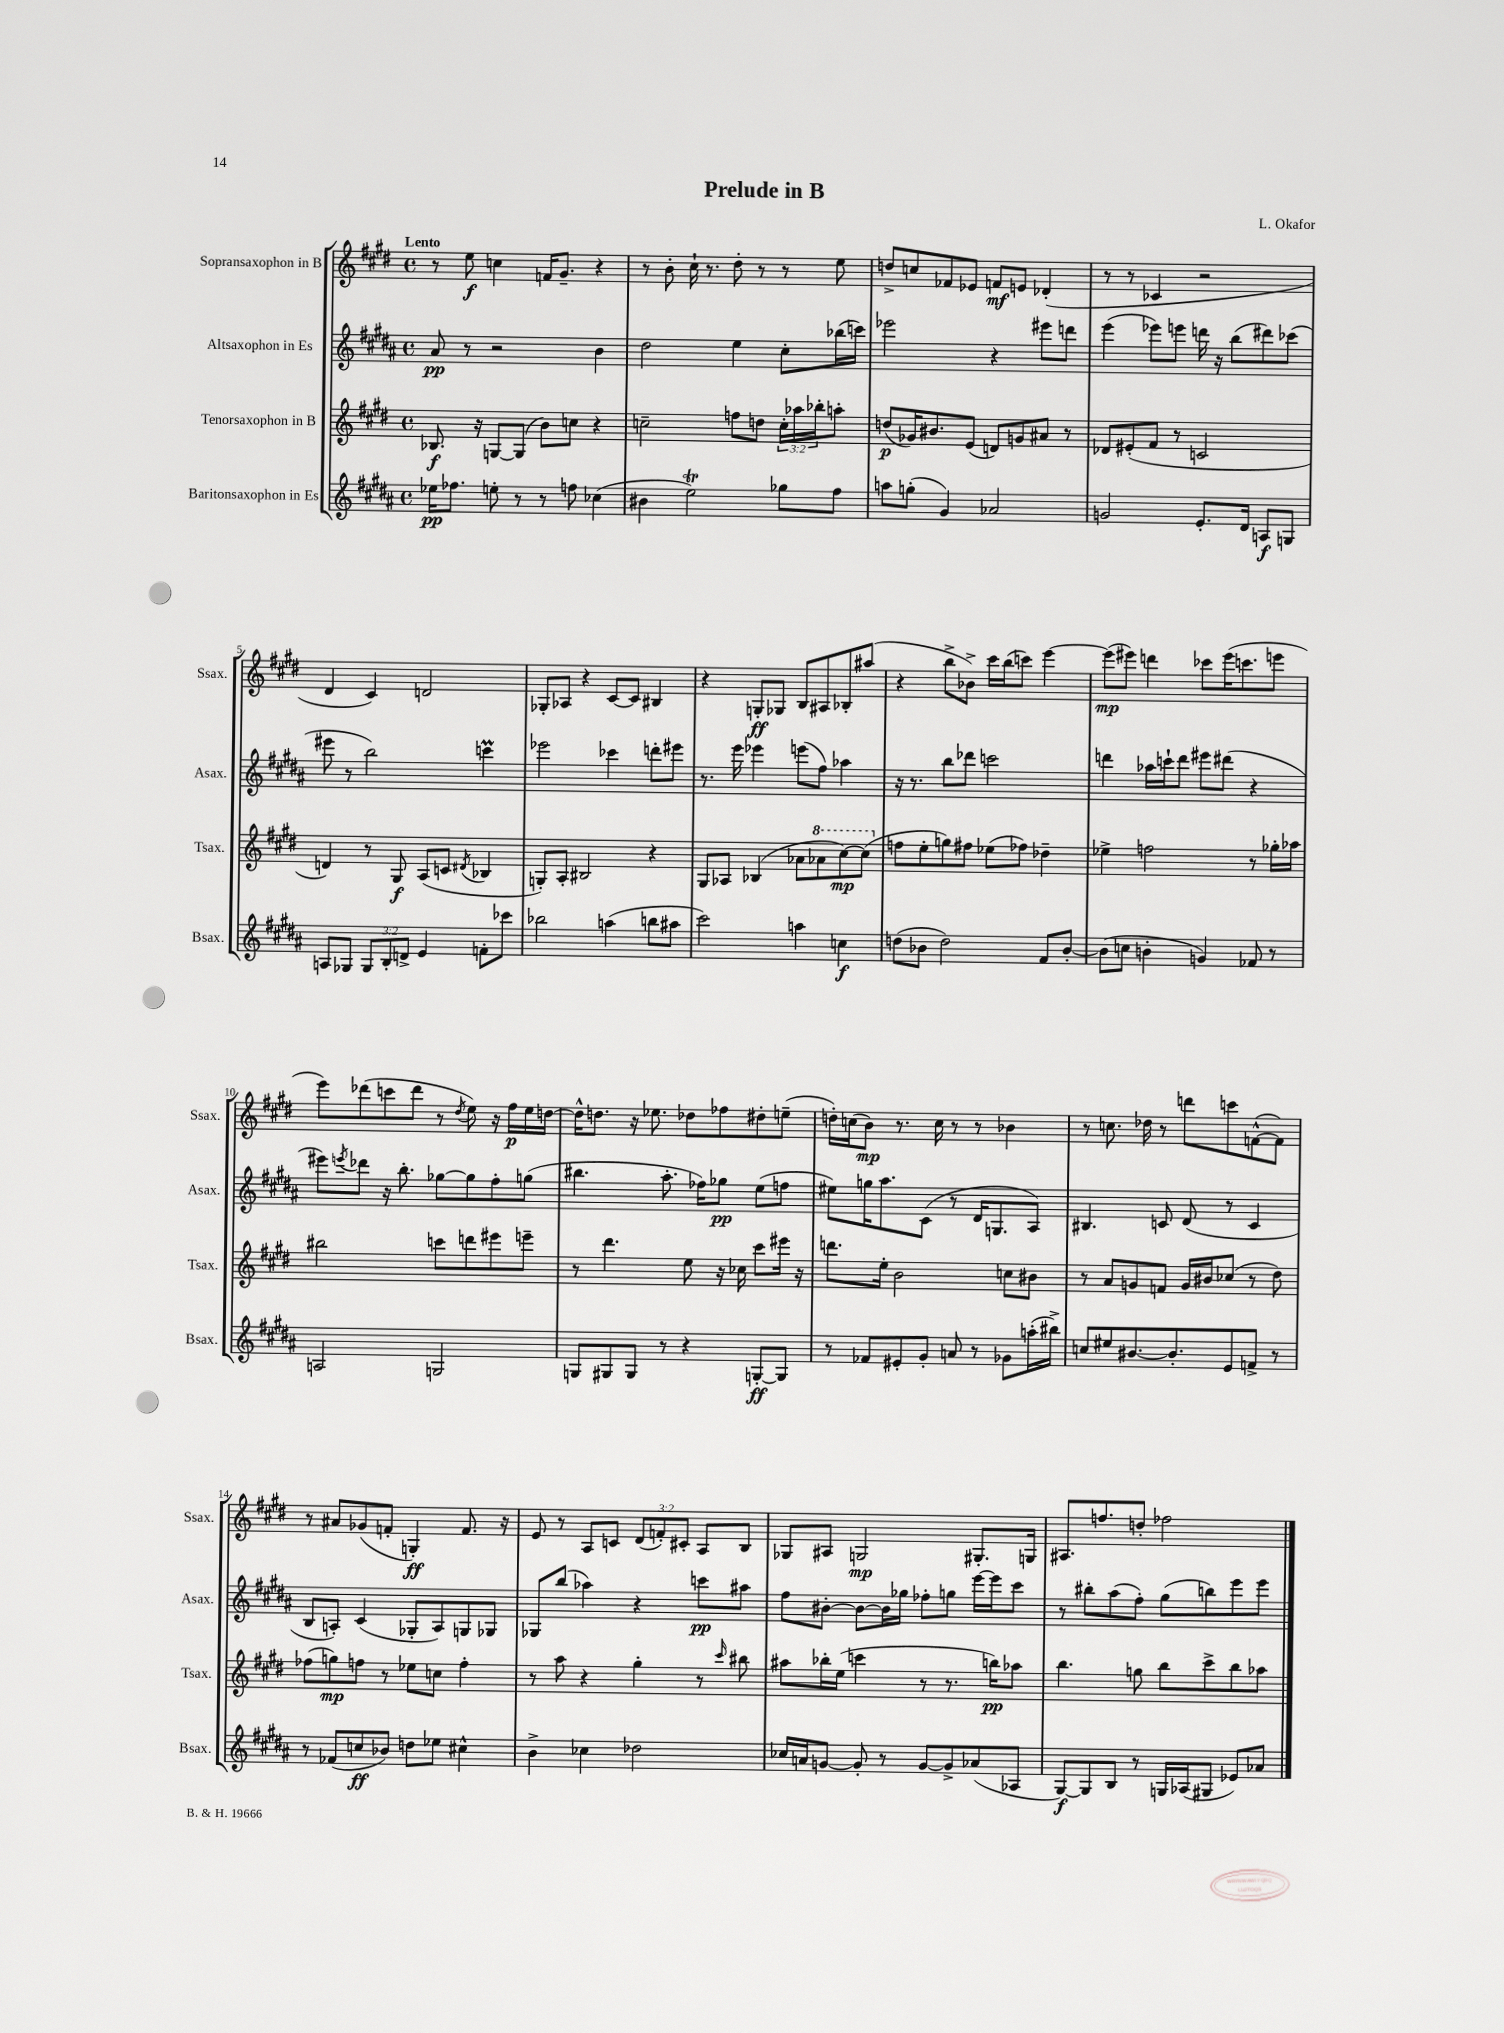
\header { title = "Prelude in B" composer = "L. Okafor" }
<<
\new StaffGroup <<
\new Staff = "s0" \with { instrumentName = "Sopransaxophon in B" shortInstrumentName = "Ssax." } {
    \clef treble \key e \major \defaultTimeSignature \time 4/4 \override Staff.TupletNumber.text = #tuplet-number::calc-fraction-text \tempo "Lento"
    r8 e''8\f c''4 f'16 gis'8.-- r4 |
    r8 b'8-. cis''16-! r8. dis''8-. r8 r8 e''8 |
    d''8-> c''8 fes'8 ees'8 f'8\mf e'8 des'4-.( |
    r8 r8 ces'4 r2 |
    dis'4 cis'4) d'2 |
    ges8-. aes8 r4 cis'8~ cis'8 bis4 |
    r4 g8-.\ff ges8 b8 ais8 bes8-. ais''8( |
    r4 b''8-> bes'8->) cis'''16 b''16( c'''8) e'''4~ |
    e'''8\mp( eis'''8) d'''4 ces'''8 eis'''16( c'''8. e'''8 |
    e'''8) des'''8( c'''8 des'''8 r8 \acciaccatura { dis''8 } e''8) r16 fis''16\p e''16 d''16~ |
    d''16-^ d''8. r16 ees''8. des''8 fes''8 dis''8-. e''8--( |
    d''16-.) c''16( b'8\mp) r8. c''16 r8 r8 bes'4 |
    r8 c''8. des''16 r8 d'''8 c'''8 f'8~-^( f'8) |
    r8 ais'8 ges'8( f'8-. g4-.\ff) f'8. r16 |
    e'8 r8 a8 c'8 \tuplet 3/2 { dis'8( f'8-.) cis'8-. } a8 b8 |
    ges8 ais8 g2\mp gis8.-. g16 |
    ais8. f''8. d''8-. fes''2 \bar "|." |
}
\new Staff = "s1" \with { instrumentName = "Altsaxophon in Es" shortInstrumentName = "Asax." } {
    \clef treble \key b \major \defaultTimeSignature \time 4/4
    ais'8\pp r8 r2 b'4 |
    dis''2 e''4 cis''8-. bes''16( c'''16) |
    ees'''2 r4 eis'''8 d'''8 |
    e'''4( ees'''8) e'''8 d'''16 r16 b''8( dis'''8) ces'''8( |
    eis'''8 r8 b''2) c'''4\prall |
    ees'''2 ces'''4 d'''8-. eis'''8 |
    r8. e'''16 ees'''4 e'''8( fis''8) aes''4 |
    r16 r8. b''8 des'''8 c'''2 |
    d'''4 aes''16 c'''16-! d'''8 eis'''8 dis'''8( r4 |
    eis'''8) \acciaccatura { e'''8 } des'''8 r16 b''8.-. ges''8~ ges''8 fis''8-. g''8( |
    bis''4. ais''8.-. fes''16) ges''8\pp e''8( f''8 |
    eis''8) g''16 ais''8. cis'8( r8 dis'16 g8. ais8) |
    bis4. c'8 dis'8( r8 c'4 |
    b8 a8-.) cis'4( ges8-. a8) g8 ges8 |
    ges8 b''8( aes''4) r4 c'''8\pp ais''8 |
    fis''8 bis'8~-. bis'8~ bis'16 ges''16 fes''8-. g''8 e'''16~ e'''16 cis'''8 |
    r8 bis''8-. ais''8( fis''8-.) gis''8( b''8) e'''8 e'''8 \bar "|." |
}
\new Staff = "s2" \with { instrumentName = "Tenorsaxophon in B" shortInstrumentName = "Tsax." } {
    \clef treble \key e \major \defaultTimeSignature \time 4/4 \override Staff.TupletNumber.text = #tuplet-number::calc-fraction-text
    bes8.\f r16 g8~ g8( b'8) c''8 r4 |
    c''2-- f''8 d''8 \tuplet 3/2 { c''16-. aes''16 bes''16-. } a''8-. |
    d''8\p( ges'16) bis'8. e'8( d'8) g'8 ais'8 r8 |
    des'8 eis'8-.( fis'8 r8 c'2 |
    d'4) r8 gis8\f a8( c'8 \acciaccatura { dis'8 } bes4 |
    g8-.) a8-. bis2 r4 |
    gis8 aes8 bes4( aes'8 \ottava #1 aes''8 cis'''8~\mp) cis'''8( \ottava #0 |
    f''8 e''8-. g''8) fis''8 ees''8( fes''8) des''4-- |
    ees''4-> f''2 r8 ges''16-. aes''16 |
    bis''2 c'''8 d'''8 eis'''8 e'''8-- |
    r8 dis'''4. e''8 r16 ces''16 cis'''8 eis'''16 r16 |
    d'''8. e''16-. b'2 c''8 bis'8 |
    r8 a'8 g'8 f'8 g'16 bis'16 ces''8( r8 dis''8) |
    fes''8( g''8\mp) f''8 r8 ees''8 c''8 f''4-. |
    r8 a''8 r4 gis''4-. r8 \grace { cis'''16 } bis''8 |
    ais''8 bes''16-. e''16( c'''4 r8 r8. b''16\pp) aes''8 |
    b''4. g''8 b''8 cis'''8-> b''8 aes''8 \bar "|." |
}
\new Staff = "s3" \with { instrumentName = "Baritonsaxophon in Es" shortInstrumentName = "Bsax." } {
    \clef treble \key b \major \defaultTimeSignature \time 4/4 \override Staff.TupletNumber.text = #tuplet-number::calc-fraction-text
    ees''16\pp fes''8. e''8-. r8 r8 f''8 ces''4( |
    bis'4 e''2\trill) ges''8 fis''8 |
    a''8 g''8-.( gis'4) aes'2 |
    g'2 e'8.-. dis'16 a8\f g8 |
    a8 ges8 \tuplet 3/2 { ges8 b8-. d'8-> } e'4 f'8-. ces'''8 |
    bes''2 a''4( b''8 ais''8 |
    cis'''2) a''4 c''4\f |
    d''8( bes'8 d''2) fis'8 bes'8~-. |
    bes'8( c''8 b'4-. g'4) fes'8 r8 |
    a2 g2 |
    g8 gis8 gis8 r8 r4 g8~-.\ff g8 |
    r8 fes'8 eis'8-. gis'8-. a'8 r8 ges'8 a''16-.( bis''16->) |
    c''8 eis''8 bis'8.~ bis'8.-. e'8 f'8-> r8 |
    r8 fes'8( c''8\ff bes'8) d''8 ees''8 cis''4-^ |
    b'4-> ces''4 des''2 |
    ces''16 a'16 g'8~ g'8-. r8 g'8~ g'8-> aes'8( aes8 |
    gis8~\f) gis8 b8 r8 g16 aes16( gis8 ees'8) aes'8 \bar "|." |
}
>>
>>
